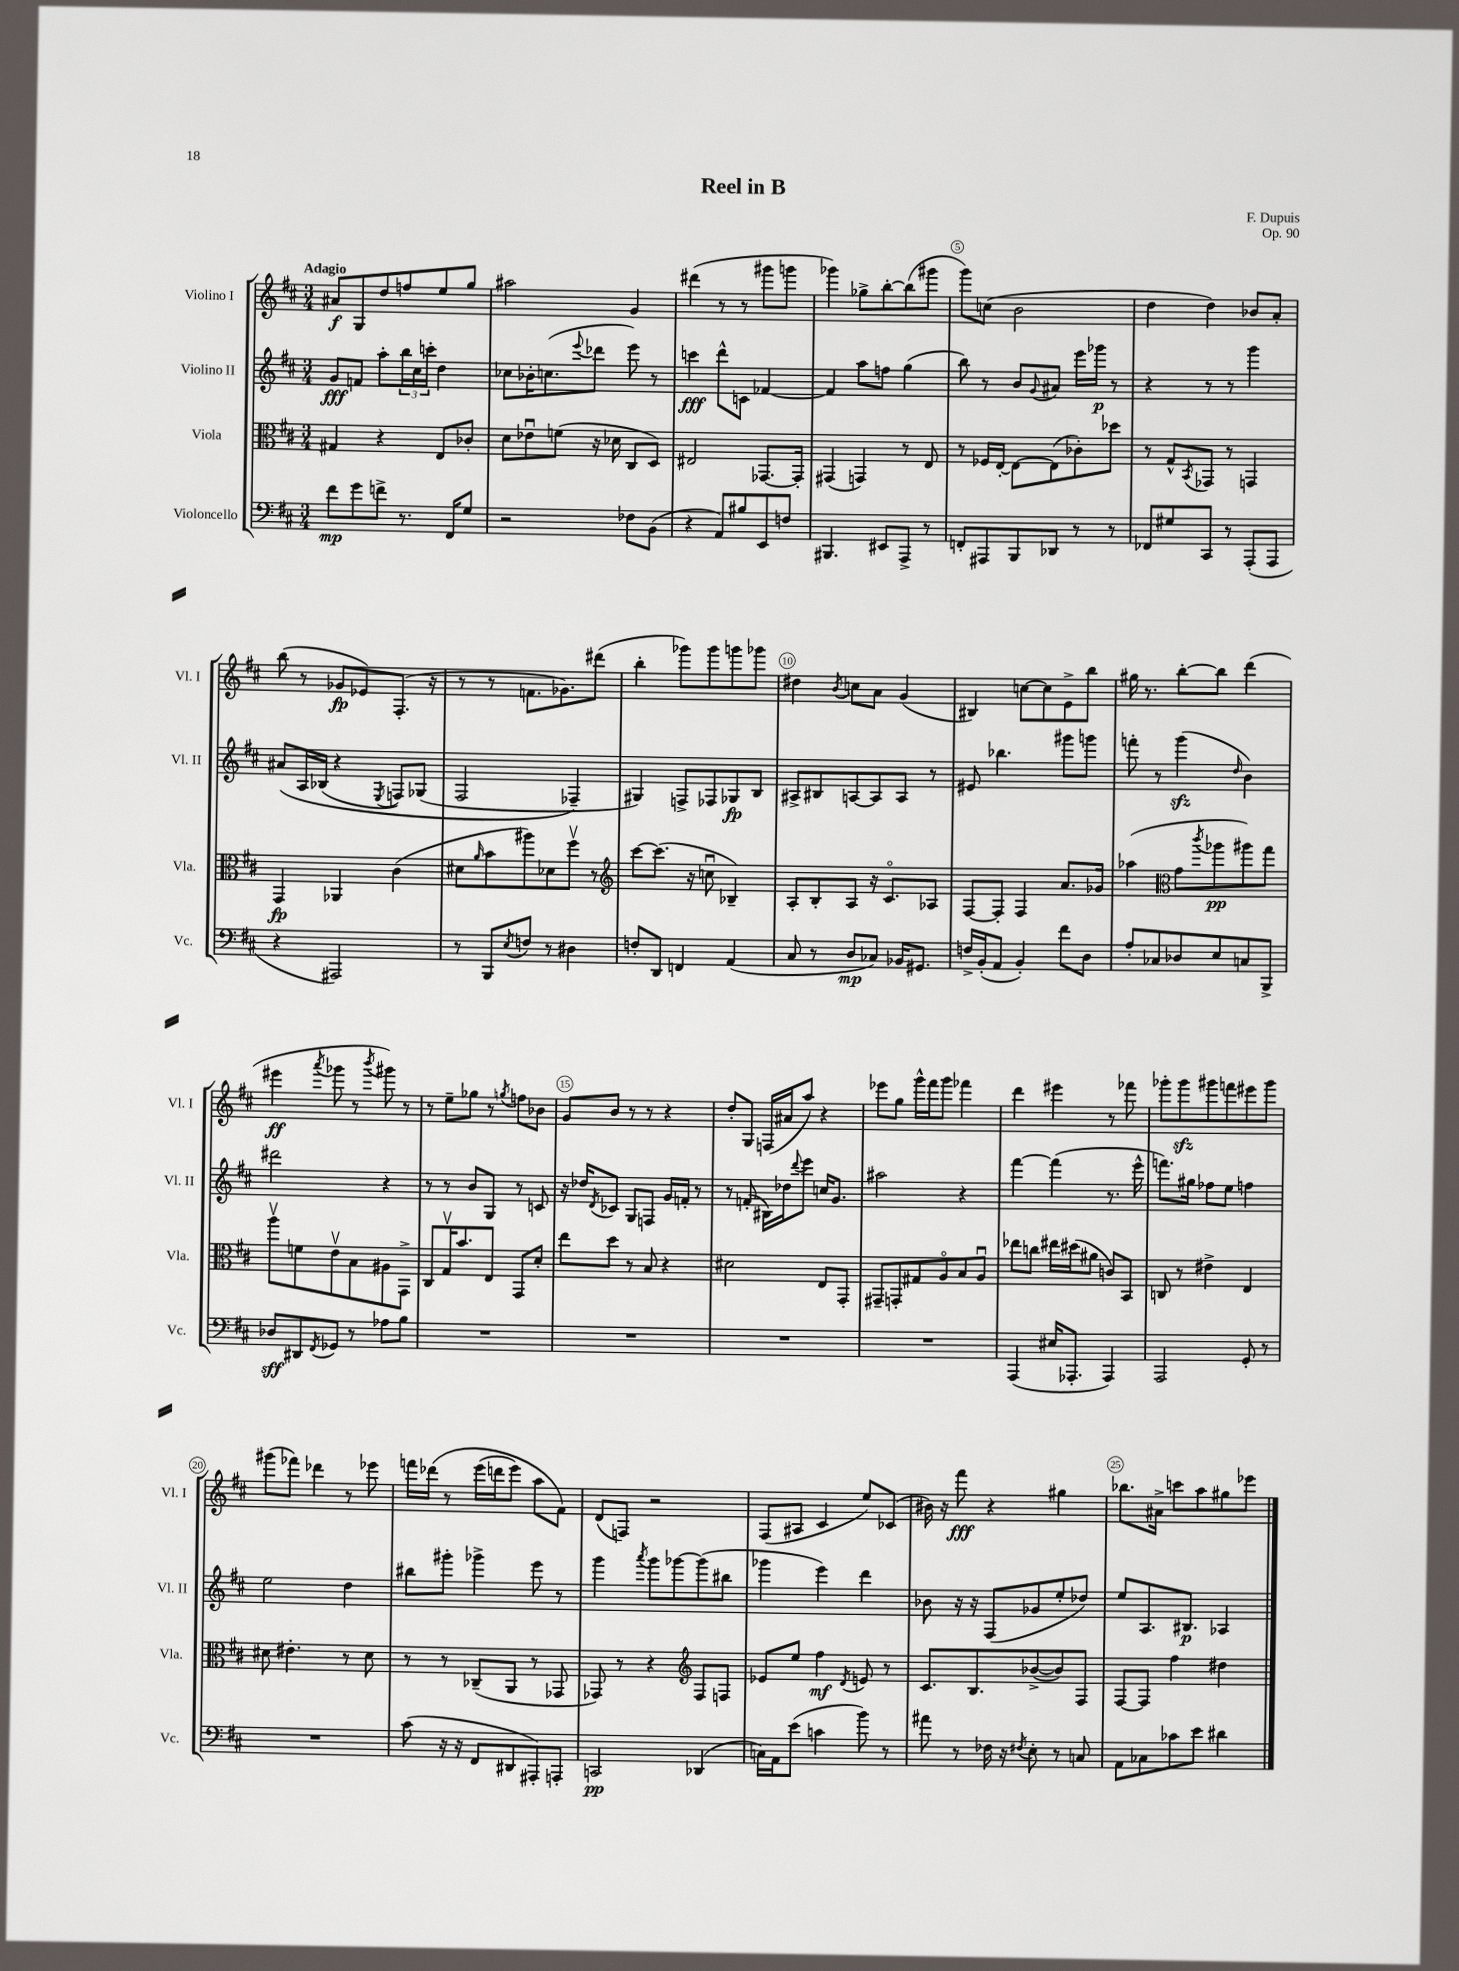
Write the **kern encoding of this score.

**kern	**kern	**kern	**kern
*staff4	*staff3	*staff2	*staff1
*clefF4	*clefC3	*clefG2	*clefG2
*k[f#c#]	*k[f#c#]	*k[f#c#]	*k[f#c#]
*M3/4	*M3/4	*M3/4	*M3/4
8f#\L	4G#/	8g/L	8a#/L
8g\	.	8f/J	8G/
8f^\J	4r	8aa'\L	8dd/
8.r	.	24bb\L	8ff/
.	.	24cc#\	.
.	.	24ccc'\JJ	.
.	8E/L	4dd\	8ee/
16FF#/LK	.	.	.
8G/J	8c-'/J	.	8gg/J
=	=	=	=
2r	8d\L	8cc-\L	2aa#\
.	8e-u\	16b-'\K	.
.	.	(8.cc\	.
.	(8f\J	.	.
.	.	8qqeee/	.
.	16r	8ddd-\J	.
.	16d-\	.	.
8F-\L	8C#/L	8eee\)	4g/
(8BB\J	8D/J)	8r	.
=	=	=	=
4r	2E#/	4ccc\	(4ddd#\
8AA/L)	.	8ddd^^\L	8r
8B#/	.	8c\J	8r
8EE/	[8.GG-/L	[4f-/	8ggg#\L
8F/J	.	.	8ggg\J
.	16GG-'/]Jk	.	.
=	=	=	=
4.BBB#/	(4GG#/	4f-/]	4ggg-\)
.	4GG/)	8aa\L	8gg-^\L
8EE#/L	.	8ff\J	[8bb'\
8AAA^/J	8r	(4gg\	(8bb\]
8r	8E/	.	8ggg#\J
=	=	=	=
8FF'/L	8r	8bb\)	8ggg\L)
8AAA#/	16F-/LL	8r	(8cc\J
.	[16E'/JJ	.	.
8BBB/	8E\_L	8b/L	2b\
.	.	8qqg/	.
8DD-/J	(8E\]	8a#/J	.
8r	8c-'\)	16eee\LL	.
.	.	16ggg-\JJ	.
8r	8dd-\J	8r	.
=	=	=	=
8FF-/L	8r	4r	4dd\
8G#/	8G^^/L	.	.
.	8qBB/	.	.
8CC#/J	8GG-/J	8r	4dd\)
8r	8r	8r	.
(8AAA'/L	4GG/	4ggg\	8b-/L
8AAA/J	.	.	8a'/J
=	=	=	=
4r	4GG/	&(8a#/L	(8bb\
.	.	16A/L	8r
.	.	(16B-/JJ	.
2AAA#/)	4AA-/	4r	8g-/L
.	.	.	8e-/)
.	.	8qE/	.
.	(4c#\	8F/L)	(8.F#'/J
.	.	(8G-/J	.
.	.	.	16r
=	=	=	=
8r	8d#\L	2F#/	8r
.	16qqa/	.	.
8BBB/L	8b\	.	8r
8qE/	.	.	.
8F/J	8aa#\)	.	8.f\L
8r	8d-\	.	.
.	.	.	8.g-\)
4D#\	8ff#v\J	4F-~/&)	.
.	8r	.	(8ddd#\J
=	=	=	=
*	*clefG2	*	*
8F'/L	[8ccc#\L	4G#/)	4bb'\
8DD/J	(8.ccc#\]J	.	.
4FF/	.	8F^/L	8ggg-\L)
.	16r	.	.
.	8ccu\	8F-/	8ggg-\
(4AA/	4B-~/)	8G-/	8ggg\
.	.	8B/J	8ggg-\J
=	=	=	=
8C#/	8A'/L	8A#^/L	4dd#\
8r	8B'/	8B#/	.
.	.	.	8qb/
8D/L	8A/J	[8A/	8cc\L
8C-/J)	16r	8A/]	8a\J
.	8.c#o/L	.	.
16BB-/LK	.	8A/J	(4g/
8.GG#/J	.	.	.
.	8A-/J	8r	.
=	=	=	=
16F^/LL	[8F#/L	8e#/	4B#/)
(16BB'/J	.	.	.
8AA/J	8F#'/]J	4.bb-\	.
4BB'/)	4F#/	.	[8cc\L
.	.	.	8cc\]
8f#\L	8.a/L	8ggg#\L	8e^\
8D\J	.	8ggg\J	8bb\J
.	16g-/Jk	.	.
=	=	=	=
8A'/L	(4aa-\	8fff'\	16gg#\
.	.	.	8.r
8C-/	.	8r	.
*	*clefC3	*	*
8D-/	8g\L	(4ggg\	[8bb'\L
.	8qccc#/	.	.
8E/	8aa-\	.	8bb\]J
.	.	16qqdd/	.
8C/	8aa#\)	4b\)	(4ddd\
8BBB^/J	8gg\J	.	.
=	=	=	=
8D-/L	8aav\L	2ddd#\	4eee#\
8DD#/	8f\	.	.
8qFF#/	.	.	8qaaa/
8GG-/J	8ev\	.	8ggg-\
8r	8B\	.	8r
.	.	.	8qbbb/
8A-\L	8A#\	4r	8ggg#\)
8B\J	8GG^\J	.	8r
=	=	=	=
2.r	8C#/L	8r	8r
.	16Gv/K	8r	8ee~\L
.	8.b/	.	.
.	.	8b/L	8gg-\J
.	8E/J	8G/J	8r
.	.	.	8qgg/
.	8GG/L	8r	8ff\L
.	8d'/J	8c/	8b-\J
=	=	=	=
2.r	8ee\L	16r	8g/L
.	.	16dd-/LK	.
.	.	8qd/	.
.	8dd\J	8c-/J	8b/J
.	8r	8G/L	8r
.	8B/	8F/J	8r
.	4r	16g/LL	4r
.	.	16f'/JJ	.
.	.	8r	.
=	=	=	=
2.r	2d#\	8r	8dd'/L
.	.	(8f'/	8G/J
.	.	16B#\LL)	(16F/LL
.	.	16dd-\J	16a#/J
.	.	8qqddd/	.
.	.	8eee\J	8aa/J)
.	8E/L	16cc/LK	4r
.	.	8.g/J	.
.	8GG'/J	.	.
=	=	=	=
2.r	8GG#~/L	2aa#\	8eee-\L
.	8GG'/	.	8gg\J
.	8G#/	.	16ggg^^\LL
.	.	.	16fff#\J
.	8Ao/	.	8ggg\J
.	8B/	4r	4fff-\
.	8Au/J	.	.
=	=	=	=
(4AAA/	8ee-\L	[4fff#\	4ddd\
.	8cc\J	.	.
16E#/LK	16ee#\LL	(4fff#\]	4eee#\
8.AAA-'/J	(16dd#\J	.	.
.	8a#\J	.	.
4AAA-/)	8c/L)	8.r	8r
.	8BB/J	.	8fff-\
.	.	16eee^^\	.
=	=	=	=
2AAA/	8C/	8.fff\L)	8ggg-'\L
.	8r	.	8ggg-\
.	.	16gg#\Jk	.
.	4e#^\	8ff-\L	8ggg#\
.	.	8ee\J	8fff\
8GG'/	4E/	4ff\	8eee#\
8r	.	.	8ggg#\J
=	=	=	=
2.r	8d#\	2ee\	(8ggg#\L
.	4.e#'\	.	8fff-\J)
.	.	.	4ddd-\
.	8r	4dd\	8r
.	8d#\	.	8eee-\
=	=	=	=
(8c#\	8r	8bb#\L	16fff\LL
.	.	.	&(16ddd-\JJ
16r	8r	8ggg#'\J	8r
16r	.	.	.
8FF#/L	(8C-~/L	4ggg-^\	(16eee\LL
.	.	.	16ddd\J
8DD#/	8AA/J	.	8eee\J)
8AAA#'/)	8r	8eee\	8aa\L
8AAA'/J	8GG-/	8r	8f#\J&)
=	=	=	=
2CC/	8GG-/)	4ggg\	(8d/L
.	8r	.	8F/J)
.	.	8qaaa/	.
.	4r	8ggg\L	2r
.	.	[8ggg-\	.
*	*clefG2	*	*
(4DD-/	8F#/L	(8ggg-\]	.
.	8F/J	8bb#\J	.
=	=	=	=
16C\LL)	8e-/L	4ggg-\	(8F#/L
16AA\J	.	.	.
(8e\J	8ee/J	.	8A#/J
4c\	4ff#\	4eee\)	4c#/
.	8qd/	.	.
8b\)	8e/	4ddd\	8ee/L)
8r	8r	.	(8c-/J
=	=	=	=
8a#\	8.c#/L	8b-\	16b#\)
.	.	.	16r
8r	.	16r	8fff#\
.	8.B/	16r	.
16F-\	.	(8F#/L	4r
16r	.	.	.
8qF#/	.	.	.
8E'\	([8b-^/	8g-/	.
8r	8b-/])	8ee'/	4gg#\
8C/	8F#/J	8dd-/J)	.
=	=	=	=
8AA\L	[8F#/L	8ee/L	8.bb-\L
8C-\	8F#/]J	8.A/	.
.	.	.	16a#^\Jk
8c-\	4ff#\	.	8ccc\L
.	.	8.B#/J	.
8e\J	.	.	8aa\
4d#\	4dd#\	4A-/	8gg#\
.	.	.	8eee-\J
==	==	==	==
*-	*-	*-	*-
